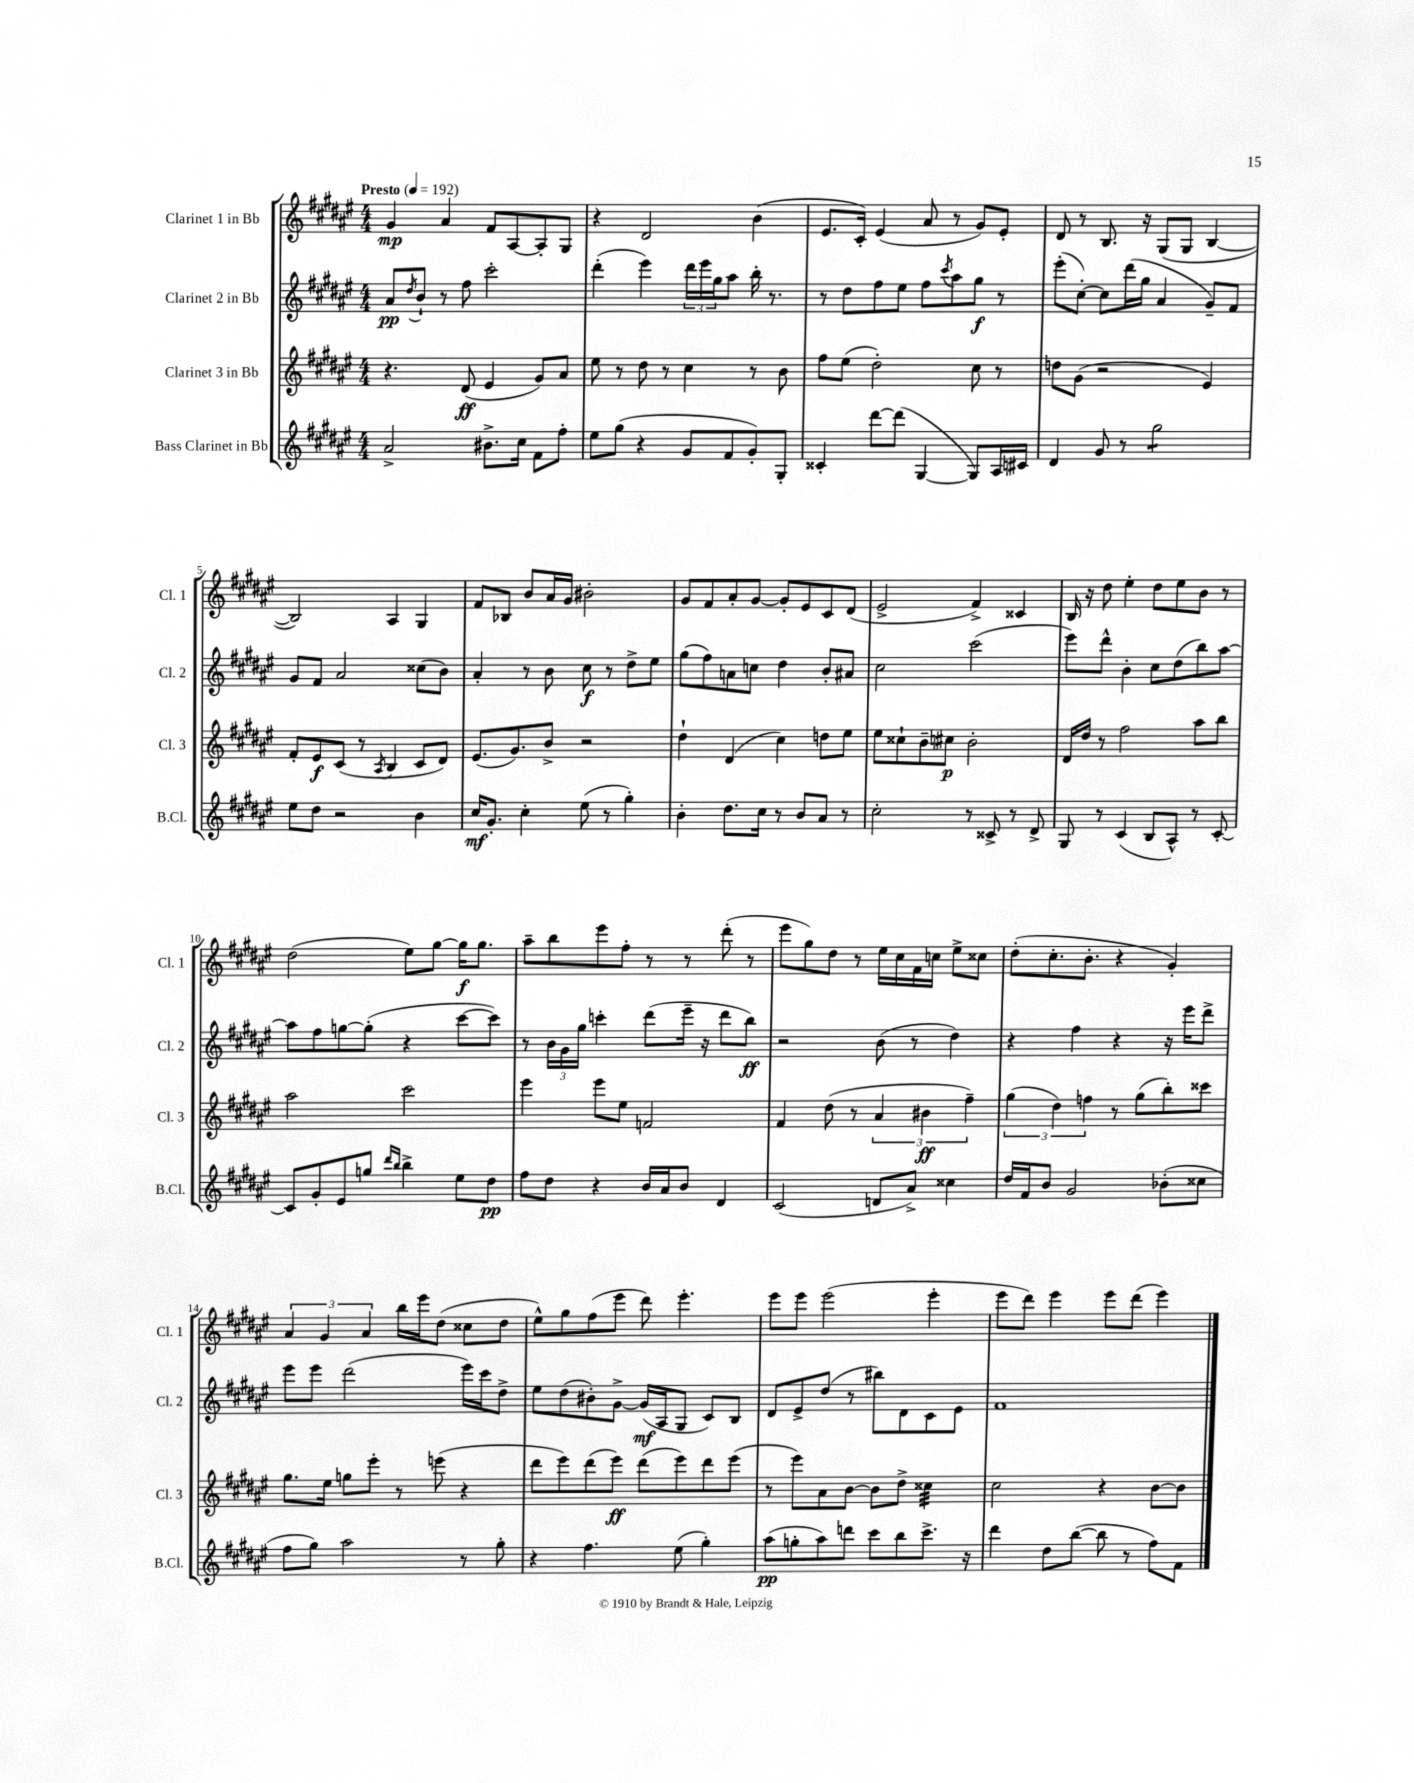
<<
\new StaffGroup <<
\new Staff = "s0" \with { instrumentName = "Clarinet 1 in Bb" shortInstrumentName = "Cl. 1" } {
    \clef treble \key fis \major \numericTimeSignature \time 4/4 \tempo "Presto" 4 = 192
    gis'4\mp ais'4 fis'8 ais8~ ais8-. gis8 |
    r4 dis'2 b'4( |
    eis'8. cis'16-.) eis'4( ais'8 r8 gis'8) eis'8-. |
    dis'8 r8 b8. r16 gis8( gis8 b4~ |
    b2) ais4 gis4 |
    fis'8 bes8 b'8 ais'16 gis'16 bis'2-. |
    gis'8 fis'8 ais'8-. gis'8~ gis'8-. eis'8 cis'8 dis'8( |
    eis'2-> fis'4->) cisis'4 |
    b16 r16 dis''8 eis''4-. dis''8 eis''8 b'8 r8 |
    dis''2( eis''8) gis''8~ gis''16\f gis''8. |
    ais''8-- b''8 eis'''8 fis''8-. r8 r8 dis'''8-.( r8 |
    eis'''8 gis''8) dis''8 r8 eis''16 cis''16 fis'16 c''16 eis''8-> cisis''8 |
    dis''8-.( cis''8.-. b'8.-. r4 gis'4-.) |
    \tuplet 3/2 { ais'4 gis'4 ais'4 } b''16 eis'''16 dis''8( cisis''8 dis''8 |
    eis''8-^) gis''8 fis''8( eis'''8 dis'''8) eis'''4.-. |
    eis'''8 eis'''8 eis'''2( eis'''4-. |
    eis'''8 dis'''8) eis'''4 eis'''8 dis'''8( eis'''4) \bar "|." |
}
\new Staff = "s1" \with { instrumentName = "Clarinet 2 in Bb" shortInstrumentName = "Cl. 2" } {
    \clef treble \key fis \major \numericTimeSignature \time 4/4
    ais'8\pp \acciaccatura { dis''8 } b'8-! r8 fis''8 cis'''2-. |
    dis'''4-.( eis'''4) \tuplet 3/2 { dis'''16 eis'''16 gis''16 } ais''8 b''16-. r8. |
    r8 dis''8 fis''8 eis''8 fis''8 \acciaccatura { cis'''8 } ais''8 gis''8\f r8 |
    eis'''8-.( cis''8~-.) cis''8 dis'''16( gis''16 ais'4 gis'8--) fis'8 |
    gis'8 fis'8 ais'2 cisis''8( b'8) |
    ais'4-. r8 b'8 cis''8\f r8 dis''8-> eis''8 |
    gis''8( fis''8) a'8 c''8 dis''4 b'8-. ais'8 |
    cis''2 cis'''2( |
    eis'''8) dis'''8-^ b'4-. cis''8 dis''8( b''8) ais''8~ |
    ais''8 fis''8 g''8~ g''8-.( r4 cis'''8~ cis'''8) |
    r8 \tuplet 3/2 { b'16 gis'16 gis''16 } c'''4-. dis'''8( eis'''16-- r16 dis'''8 b''8\ff) |
    r2 b'8( r8 dis''4) |
    r4 fis''4 r4 r16 eis'''16 dis'''8-> |
    eis'''8 eis'''8 dis'''2( eis'''16) cis'''16 dis''8-> |
    eis''8 dis''8( bis'8-.) gis'8~-> gis'16\mf( ais16 gis8 cis'8) b8 |
    dis'8 eis'8-> dis''8( r8 bis''8) dis'8 cis'8 eis'8 |
    fis'1 \bar "|." |
}
\new Staff = "s2" \with { instrumentName = "Clarinet 3 in Bb" shortInstrumentName = "Cl. 3" } {
    \clef treble \key fis \major \numericTimeSignature \time 4/4
    r4. dis'8\ff( eis'4 gis'8) ais'8 |
    eis''8 r8 dis''8 r8 cis''4 r8 b'8 |
    fis''8 eis''8( dis''2-.) cis''8 r8 |
    d''8 gis'8( r2 eis'4) |
    fis'8-. eis'8\f cis'8( r8 \acciaccatura { ais8 } b4 cis'8 dis'8) |
    eis'8.( gis'8.) b'8-> r2 |
    dis''4-! dis'4( cis''4) d''8 eis''8 |
    eis''8 cisis''8-! b'8-- cis''8\p b'2-. |
    dis'16 dis''16 r8 fis''2 ais''8 b''8 |
    ais''2 cis'''2 |
    eis'''4 eis'''8 eis''8 f'2 |
    fis'4 dis''8( r8 \tuplet 3/2 { ais'4 bis'4\ff fis''4--) } |
    \tuplet 3/2 { gis''4( dis''4) f''4 } r8 gis''8( b''8-.) cisis'''8 |
    gis''8. eis''16 g''8 eis'''8-. r8 e'''8( r4 |
    dis'''8 eis'''8) dis'''8( eis'''8\ff) dis'''8( eis'''8) dis'''8 eis'''8( |
    r8 eis'''8) ais'8 b'8~ b'8 dis''8-> cisis''4:32 |
    cis''2 r4 b'8~ b'8 \bar "|." |
}
\new Staff = "s3" \with { instrumentName = "Bass Clarinet in Bb" shortInstrumentName = "B.Cl." } {
    \clef treble \key fis \major \numericTimeSignature \time 4/4
    ais'2-> bis'8.-> cis''16 fis'8 fis''8-. |
    eis''8 gis''8( r4 gis'8 fis'8 gis'8-.) gis8-. |
    cisis'4-. dis'''8~ dis'''8( gis4~ gis8) ais16 cis'16 |
    dis'4 gis'8 r8 gis''2:8 |
    eis''8 dis''8 r2 b'4 |
    cis''16\mf gis'8.-. cis''4-. eis''8( r8 gis''4-.) |
    b'4-. dis''8. cis''16 r8 b'8 ais'8 r8 |
    cis''2-. r8 cisis'8-> r8 dis'8-> |
    gis8 r8 cis'4( b8 ais8-^) r8 cis'8~-. |
    cis'8 gis'8-. eis'8 g''8 \grace { dis'''16 b''16 } b''4-> eis''8 dis''8\pp |
    fis''8 dis''8 r4 b'16 ais'16 b'8 dis'4 |
    cis'2( d'8 ais'8->) cisis''4 |
    dis''16 fis'16 b'8 gis'2 bes'8-.( cisis''8 |
    fis''8 gis''8) ais''2 r8 gis''8-. |
    r4 fis''4. eis''8( gis''4-.) |
    ais''8\pp( g''8-. ais''8) d'''8 cis'''8 b''8 cis'''8.-> r16 |
    dis'''4 dis''8 b''8~( b''8 r8 fis''8) fis'8 \bar "|." |
}
>>
>>
